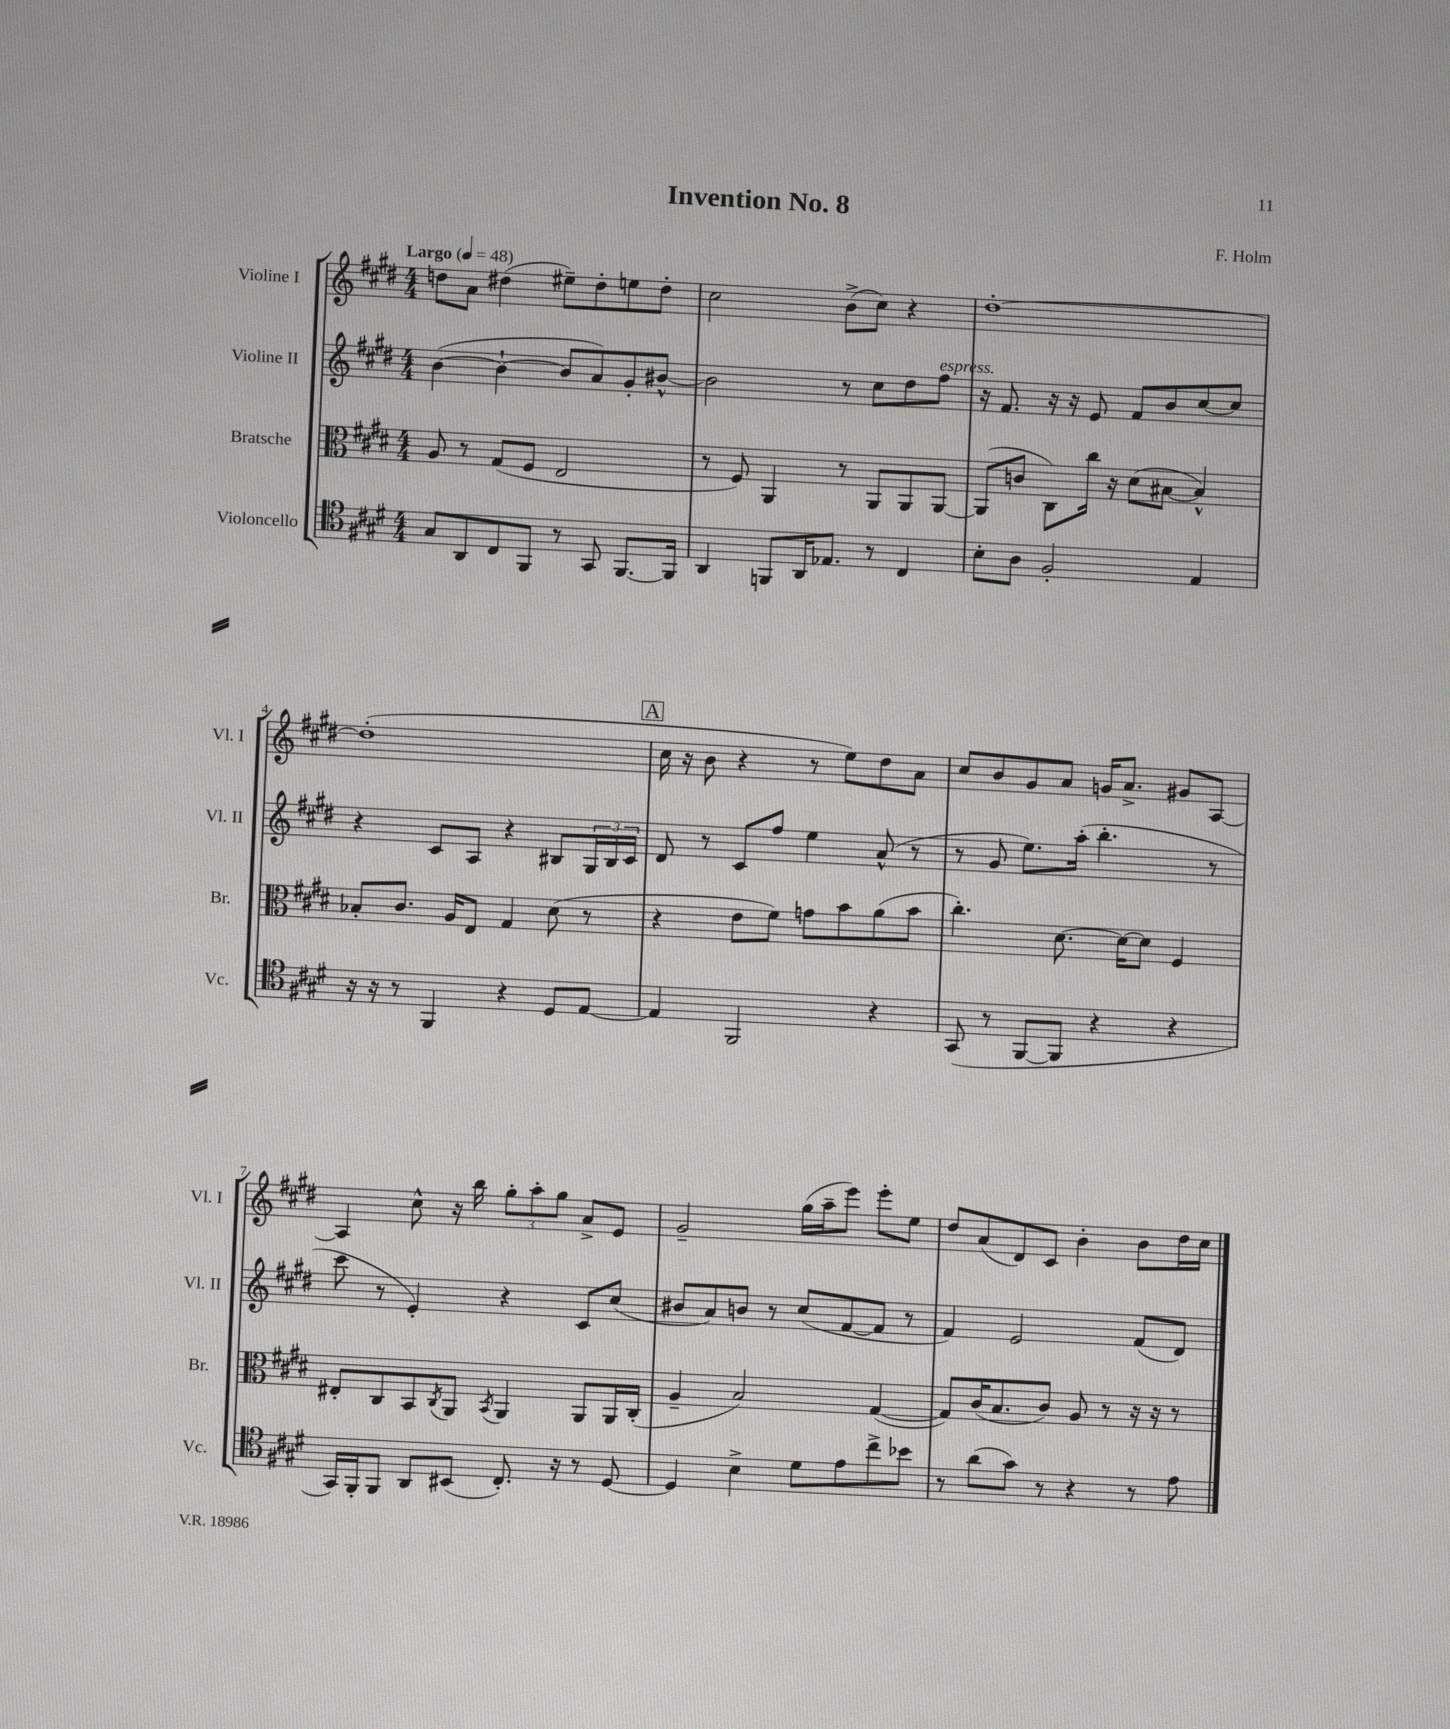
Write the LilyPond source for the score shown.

\header { title = "Invention No. 8" composer = "F. Holm" }
<<
\new StaffGroup <<
\new Staff = "s0" \with { instrumentName = "Violine I" shortInstrumentName = "Vl. I" } {
    \clef treble \key e \major \numericTimeSignature \time 4/4 \tempo "Largo" 4 = 48
    d''8 a'8 dis''4( eis''8--) dis''8-. e''8 dis''8-. |
    cis''2 b'8->( cis''8) r4 |
    dis''1~-. |
    dis''1-.( |
    \mark \markup { \box "A" } cis''16 r16 b'8 r4 r8 e''8) dis''8 a'8 |
    cis''8 b'8 gis'8 a'8 g'16 a'8.-> gis'8 a8~ |
    a4 cis''8-^ r16 b''16 \tuplet 3/2 { gis''8-. a''8-. gis''8 } a'8-> e'8 |
    gis'2-- gis''16( a''16-- e'''8) e'''8-. e''8 |
    dis''8 a'8( dis'8) cis'8 b'4-. b'8 dis''16 cis''16 \bar "|." |
}
\new Staff = "s1" \with { instrumentName = "Violine II" shortInstrumentName = "Vl. II" } {
    \clef treble \key e \major \numericTimeSignature \time 4/4
    b'4~( b'4~-! b'8 a'8) gis'8-. bis'8~-^ |
    bis'2 r8 cis''8 dis''8 fis''8^\markup { \italic "espress." } |
    r16 fis'8. r16 r16 e'8 fis'8 b'8 cis''8~ cis''8 |
    r4 cis'8 a8 r4 bis8 \tuplet 3/2 { gis16 bis16 cis'16 } |
    \mark \markup { \box "A" } dis'8 r8 cis'8 fis''8 e''4 a'8-^( r8 |
    r8 gis'8 e''8.) a''16-.( b''4.-. r8 |
    cis'''8 r8 e'4-.) r4 cis'8 cis''8( |
    bis'8 a'8) b'8 r8 cis''8( fis'8~ fis'8 r8 |
    fis'4) e'2 fis'8( dis'8) \bar "|." |
}
\new Staff = "s2" \with { instrumentName = "Bratsche" shortInstrumentName = "Br." } {
    \clef alto \key e \major \numericTimeSignature \time 4/4
    a8 r8 gis8( fis8 e2 |
    r8 fis8) a,4 r8 a,8 a,8 a,8~ |
    a,8( c'8 cis8) cis''16 r16 dis'8( bis8~ bis4-^) |
    bes8-. cis'8. a16 e8 gis4 dis'8( r8 |
    \mark \markup { \box "A" } r4 e'8 fis'8) g'8 b'8 a'8( b'8 |
    cis''4.-.) dis'8.~ dis'16~ dis'8 fis4 |
    eis8-. cis8 b,8 \acciaccatura { cis8 } a,8 \acciaccatura { b,8 } a,4 a,8 a,16 cis16-.( |
    a4-- b2) gis4~( |
    gis8) cis'16( b8. cis'8) a8 r8 r16 r16 r8 \bar "|." |
}
\new Staff = "s3" \with { instrumentName = "Violoncello" shortInstrumentName = "Vc." } {
    \clef tenor \key e \major \numericTimeSignature \time 4/4
    gis8 a,8 cis8 fis,8 r8 gis,8 fis,8.~ fis,16 |
    a,4 f,8 a,16 ees8. r8 cis4 |
    b8-. a8 fis2-. e4 |
    r16 r16 r8 fis,4 r4 dis8 e8~ |
    \mark \markup { \box "A" } e4 fis,2 r4 |
    gis,8( r8 fis,8~ fis,8 r4 r4 |
    gis,16) fis,16-. fis,8 a,8 bis,8( cis8.-.) r16 r8 dis8~ |
    dis4 b4-> dis'8 e'8 cis''8-> bes'8 |
    r8 a'8( gis'8) r8 r4 r8 e'8 \bar "|." |
}
>>
>>
